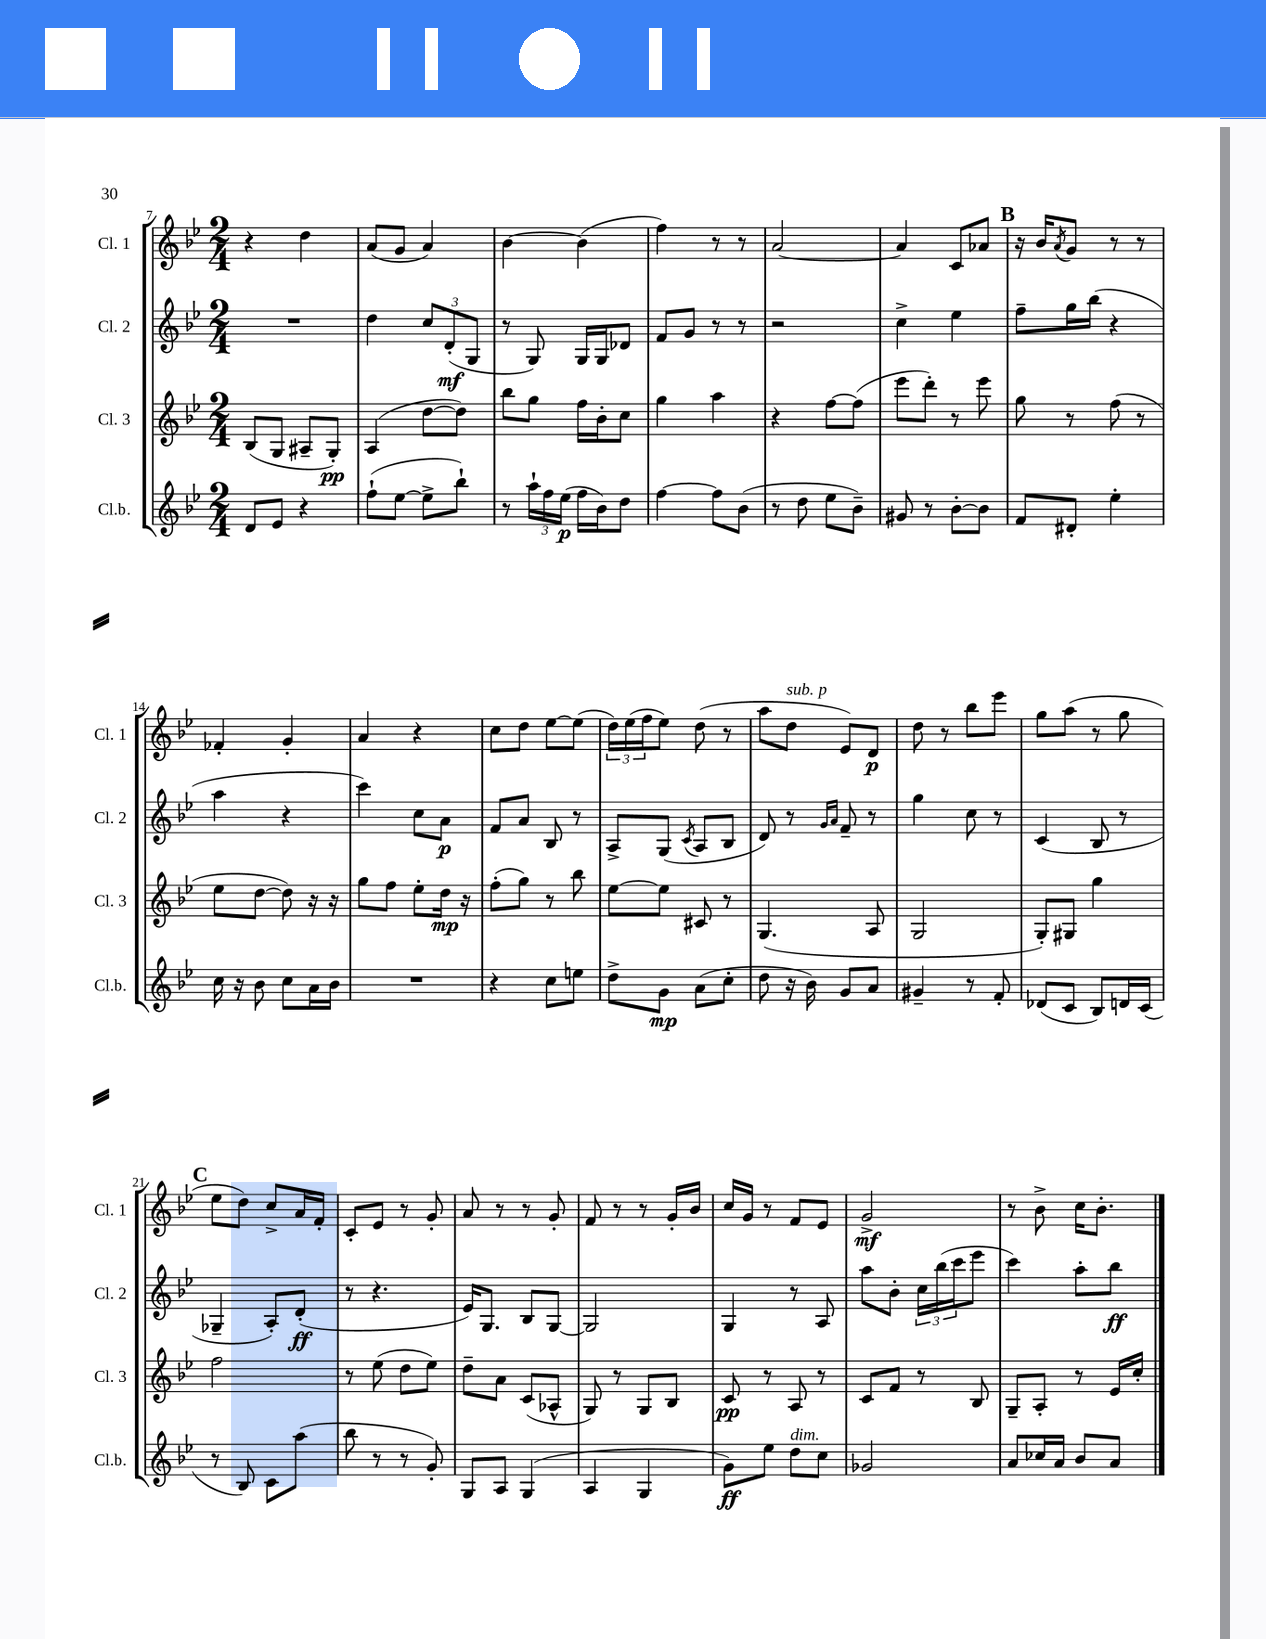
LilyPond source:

<<
\new StaffGroup <<
\new Staff = "s0" \with { instrumentName = "Cl. 1" shortInstrumentName = "Cl. 1" } {
    \clef treble \key bes \major \numericTimeSignature \time 2/4
    r4 d''4 |
    a'8( g'8 a'4) |
    bes'4~ bes'4( |
    f''4) r8 r8 |
    a'2~ |
    a'4 c'8 aes'8 |
    \mark \markup { \bold "B" } r16 bes'16 \acciaccatura { a'8 } g'8 r8 r8 |
    fes'4-. g'4-. |
    a'4 r4 |
    c''8 d''8 ees''8~ ees''8( |
    \tuplet 3/2 { d''16) ees''16( f''16 } ees''8) d''8( r8 |
    a''8 d''8^\markup { \italic "sub. p" } ees'8) d'8\p |
    d''8 r8 bes''8 ees'''8 |
    g''8 a''8( r8 g''8 |
    \mark \markup { \bold "C" } ees''8 d''8) c''8-> a'16 f'16-. |
    c'8-. ees'8 r8 g'8-. |
    a'8 r8 r8 g'8-. |
    f'8 r8 r8 g'16-. bes'16 |
    c''16 g'16 r8 f'8 ees'8 |
    g'2->\mf |
    r8 bes'8-> c''16 bes'8.-. \bar "|." |
}
\new Staff = "s1" \with { instrumentName = "Cl. 2" shortInstrumentName = "Cl. 2" } {
    \clef treble \key bes \major \numericTimeSignature \time 2/4
    R2 |
    d''4 \tuplet 3/2 { c''8 d'8-.\mf( g8 } |
    r8 g8) g16 g16 des'8 |
    f'8 g'8 r8 r8 |
    r2 |
    c''4-> ees''4 |
    \mark \markup { \bold "B" } f''8-- g''16 bes''16( r4 |
    a''4 r4 |
    c'''4) c''8 a'8\p |
    f'8 a'8 bes8 r8 |
    a8-> g8( \acciaccatura { c'8 } a8 bes8 |
    d'8) r8 \grace { g'16 a'16 } f'8-- r8 |
    g''4 c''8 r8 |
    c'4( bes8 r8 |
    \mark \markup { \bold "C" } ges4-- a8-.) d'8-.\ff( |
    r8 r4. |
    ees'16) g8. bes8 g8~ |
    g2 |
    g4 r8 a8 |
    a''8 bes'8-. \tuplet 3/2 { c''16 bes''16( c'''16 } ees'''8 |
    c'''4) a''8-. bes''8\ff \bar "|." |
}
\new Staff = "s2" \with { instrumentName = "Cl. 3" shortInstrumentName = "Cl. 3" } {
    \clef treble \key bes \major \numericTimeSignature \time 2/4
    bes8( g8 ais8-- g8-.\pp) |
    a4( d''8~ d''8) |
    bes''8 g''8 f''16 bes'16-. c''8 |
    g''4 a''4 |
    r4 f''8~ f''8( |
    ees'''8 d'''8-.) r8 ees'''8 |
    \mark \markup { \bold "B" } g''8 r8 f''8( r8 |
    ees''8 d''8~ d''8) r16 r16 |
    g''8 f''8 ees''8-. d''16\mp r16 |
    f''8-.( g''8) r8 bes''8 |
    ees''8~ ees''8 cis'8 r8 |
    g4.( a8 |
    g2 |
    g8-.) gis8 g''4 |
    \mark \markup { \bold "C" } f''2 |
    r8 ees''8( d''8 ees''8) |
    d''8-- a'8 c'8( aes8-^ |
    g8) r8 g8 bes8 |
    c'8\pp r8 a8 r8 |
    c'8 f'8 r8 bes8 |
    g8-- a8-. r8 ees'16 c''16-. \bar "|." |
}
\new Staff = "s3" \with { instrumentName = "Cl.b." shortInstrumentName = "Cl.b." } {
    \clef treble \key bes \major \numericTimeSignature \time 2/4
    d'8 ees'8 r4 |
    f''8-!( ees''8~ ees''8-> bes''8-!) |
    r8 \tuplet 3/2 { a''16-! f''16 ees''16\p( } f''16 bes'16) d''8 |
    f''4~ f''8 bes'8( |
    r8 d''8 ees''8 bes'8--) |
    gis'8 r8 bes'8~-. bes'8 |
    \mark \markup { \bold "B" } f'8 dis'8-. ees''4-. |
    c''16 r16 bes'8 c''8 a'16 bes'16 |
    R2 |
    r4 c''8 e''8 |
    d''8-> g'8\mp a'8( c''8-. |
    d''8 r16 bes'16) g'8 a'8 |
    gis'4-- r8 f'8-. |
    des'8( c'8 bes8) d'16 c'16( |
    \mark \markup { \bold "C" } r8 bes8) c'8 a''8( |
    bes''8 r8 r8 g'8-.) |
    g8 a8 g4( |
    a4 g4 |
    g'8\ff) ees''8 d''8^\markup { \italic "dim." } c''8 |
    ges'2 |
    a'8 ces''16 a'16 bes'8 a'8 \bar "|." |
}
>>
>>
\layout { \context { \Score currentBarNumber = #7 } }
